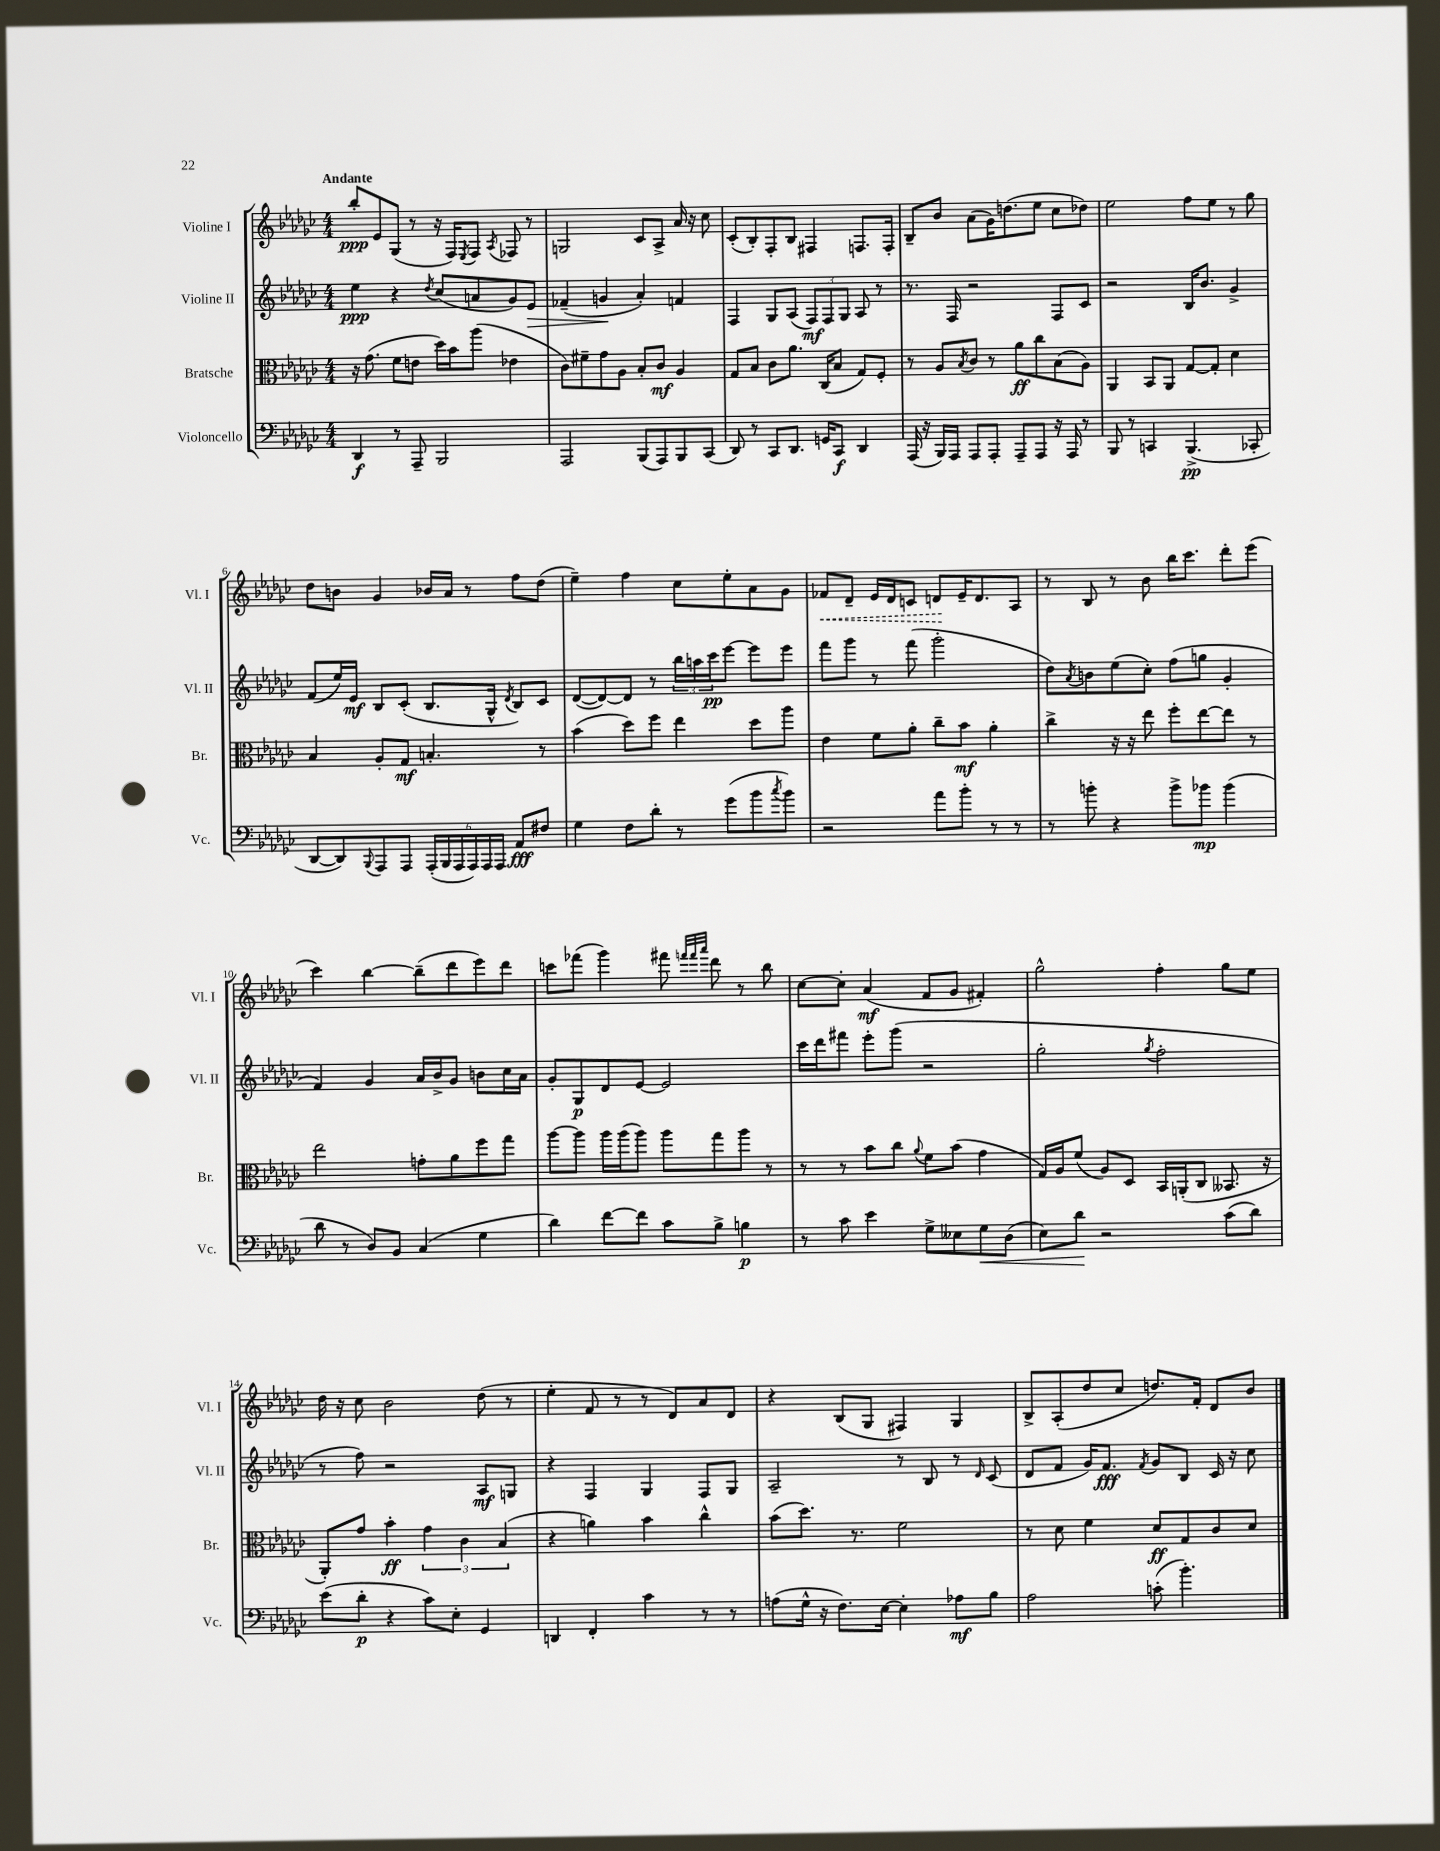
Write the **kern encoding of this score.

**kern	**dynam	**kern	**dynam	**kern	**dynam	**kern	**dynam
*part4	*part4	*part3	*part3	*part2	*part2	*part1	*part1
*staff4	*staff4	*staff3	*staff3	*staff2	*staff2	*staff1	*staff1
*I"Violoncello	*	*I"Bratsche	*	*I"Violine II	*	*I"Violine I	*
*I'Vc.	*	*I'Br.	*	*I'Vl. II	*	*I'Vl. I	*
*clefF4	*	*clefC3	*	*clefG2	*	*clefG2	*
*k[b-e-a-d-g-c-]	*	*k[b-e-a-d-g-c-]	*	*k[b-e-a-d-g-c-]	*	*k[b-e-a-d-g-c-]	*
*M4/4	*	*M4/4	*	*M4/4	*	*M4/4	*
=1	=1	=1	=1	=1	=1	=1	=1
!	!	!	!	!	!	!LO:TX:a:B:t=Andante	!
4DD-/	f	16r	.	4ee-\	ppp	8bb-'/L	ppp
.	.	(8.g-\	.	.	.	.	.
.	.	.	.	.	.	8e-/	.
8r	.	8f\L	.	4r	.	(8G-/J	.
8AAA-~/	.	8en\J	.	.	.	8r	.
.	.	.	.	8qdd-/	.	.	.
2BBB-/	.	16dd-\LL)	.	(8cc-/L	.	16r	.
.	.	16b-\J	.	.	.	16F/KL)	.
.	.	.	.	.	.	8qE-/	.
.	.	(8aa-\J	.	8an/	.	8F/J	.
.	.	.	.	.	.	8qA-/	.
.	.	4e-X\	.	8g-/)	.	8F-X/	.
!	!	!	!	!	!LO:HP:b	!	!
.	.	.	.	8e-/J	>	8r	.
=2	=2	=2	=2	=2	=2	=2	=2
2AAA-/	.	8c-\L)	.	(4f-X~/	.	2Gn/	.
.	.	8f#X~\	.	.	.	.	.
.	.	8g-\	.	4gn/	.	.	.
.	.	8A-\J	.	.	.	.	.
(8BBB-/L	.	8B-'/L	.	4a-'/)	]	8c-/L	.
8AAA-/)	.	8c-/J	mf	.	.	8A-^/J	.
8BBB-/	.	4A-/	.	4fn/	.	16a-/	.
.	.	.	.	.	.	16r	.
(8CC-/J	.	.	.	.	.	8cc-\	.
=3	=3	=3	=3	=3	=3	=3	=3
8DD-/)	.	8G-/L	.	4F/	.	(8c-'/L	.
8r	.	8B-/J	.	.	.	8B-'/)	.
8CC-/L	.	8c-\L	.	8G-/L	.	8F'/	.
8.DD-/J	.	8.a-\J	.	(8A-/J	.	8B-/J	.
.	.	.	.	12F/L)	mf	4F#X/	.
16GGn/KL	.	(16C-/KL	.	.	.	.	.
.	.	.	.	12F/	.	.	.
8CC-/J	f	8B-/J	.	.	.	.	.
.	.	.	.	12G-/J	.	.	.
4DD-/	.	8G-/L)	.	8A-/	.	8.Fn/L	.
.	.	8F'/J	.	8r	.	.	.
.	.	.	.	.	.	16F'/Jk	.
=4	=4	=4	=4	=4	=4	=4	=4
(16AAA-/	.	8r	.	8.r	.	8B-~/L	.
16r	.	.	.	.	.	.	.
16BBB-/LL)	.	8A-/L	.	.	.	8b-/J	.
16AAA-/JJ	.	.	.	16F/	.	.	.
.	.	8qB-/	.	.	.	.	.
8AAA-/L	.	8c-/J	.	2r	.	(8a-\L	.
8AAA-'/J	.	8r	.	.	.	16g-\K)	.
.	.	.	.	.	.	(8.ddn\	.
8AAA-~/L	.	8a-\L	ff	.	.	.	.
8AAA-/J	.	8cc-\	.	.	.	8ee-\J	.
16r	.	(8B-\	.	8F/L	.	8cc-\L	.
16AAA-/	.	.	.	.	.	.	.
8r	.	8A-\J)	.	8c-/J	.	8dd-X\J)	.
=5	=5	=5	=5	=5	=5	=5	=5
8BBB-/	.	4AA-/	.	2r	.	2ee-\	.
8r	.	.	.	.	.	.	.
4CCn/	.	8BB-/L	.	.	.	.	.
.	.	8AA-/J	.	.	.	.	.
(4.BBB-^/	pp	[8G-/L	.	16B-/KL	.	8ff\L	.
.	.	.	.	8.b-/J	.	.	.
.	.	8G-'/J]	.	.	.	8ee-\J	.
.	.	4d-\	.	4g-^/	.	8r	.
8CC-X'/	.	.	.	.	.	8gg-\	.
!!LO:LB:g=z
=6	=6	=6	=6	=6	=6	=6	=6
[8DD-/L	.	4B-/	.	(8f/L	.	8dd-\L	.
8DD-/])	.	.	.	16ee-/L)	.	8bn\J	.
.	.	.	.	16e-/JJ	mf	.	.
8qqBBB-/	.	.	.	.	.	.	.
8AAA-/	.	8A-'/L	.	8B-/L	.	4g-/	.
8AAA-/J	.	8G-/J	mf	(8c-'/J	.	.	.
(24AAA-'/LL	.	4.Bn'/	.	8.B-/L	.	16b-X/LL	.
24BBB-/	.	.	.	.	.	.	.
.	.	.	.	.	.	16a-/JJ	.
24AAA-/	.	.	.	.	.	.	.
24AAA-/)	.	.	.	.	.	8r	.
24AAA-/	.	.	.	.	.	.	.
.	.	.	.	16G-^^/Jk	.	.	.
24AAA-/JJ	.	.	.	.	.	.	.
.	.	.	.	8qd-/	.	.	.
8AA-/L	fff	.	.	8B-/L)	.	8ff\L	.
8F#X/J	.	8r	.	8c-/J	.	(8dd-\J	.
=7	=7	=7	=7	=7	=7	=7	=7
4G-\	.	(4b-\	.	([8d-/L	.	4ee-~\)	.
.	.	.	.	8d-/_)	.	.	.
8F\L	.	8dd-\L)	.	8d-/J]	.	4ff\	.
8d-'\J	.	8ff\J	.	8r	.	.	.
8r	.	4ee-\	.	24bb-\LL	.	8cc-\L	.
.	.	.	.	24aan\	.	.	.
.	.	.	.	24ccc-\J	pp	.	.
(8g-\L	.	.	.	[8eee-\J	.	8ee-'\	.
8b-\	.	8dd-\L	.	8eee-\L]	.	8a-\	.
8qcc-/	.	.	.	.	.	.	.
8b-\J)	.	8aa-\J	.	8eee-\J	.	8g-\J	.
=8	=8	=8	=8	=8	=8	=8	=8
!	!	!	!	!	!	!	!LO:HP:b
2r	.	4e-\	.	8fff\L	.	8f-X/L	<
.	.	.	.	8ggg-\J	.	8d-~/J	.
.	.	8f\L	.	8r	.	16e-/LL	.
.	.	.	.	.	.	16d-/J	.
.	.	8a-'\J	.	(8fff\	.	8cn/J	.
8a-\L	.	8cc-~\L	.	2ggg-'\	.	8dn/L	.
8b-'\J	.	8b-\J	mf	.	.	16e-~/K	[
.	.	.	.	.	.	8.d/	.
8r	.	4a-'\	.	.	.	.	.
8r	.	.	.	.	.	8A-/J	.
=9	=9	=9	=9	=9	=9	=9	=9
8r	.	4cc-^\	.	8dd-\L)	.	8r	.
.	.	.	.	8qa-/	.	.	.
8bn'\	.	.	.	8bn\	.	8B-/	.
4r	.	16r	.	(8ee-\	.	8r	.
.	.	16r	.	.	.	.	.
.	.	8ee-\	.	8cc-'\J)	.	8b-\	.
8b^\L	.	8ff'\L	.	(8ff\L	.	16bb-\KL	.
.	.	.	.	.	.	8.ccc-\J	.
8b-X\J	mp	[8ee-\	.	8ggn\J	.	.	.
(4b-\	.	8ee-\J]	.	4g-'/	.	8ddd-'\L	.
.	.	8r	.	.	.	(8eee-\J	.
!!LO:LB:g=z
=10	=10	=10	=10	=10	=10	=10	=10
8d-\	.	2ee-\	.	4f/)	.	4ccc-\)	.
8r	.	.	.	.	.	.	.
8D-/L)	.	.	.	4g-/	.	[4bb-\	.
8BB-/J	.	.	.	.	.	.	.
(4C-/	.	8gn'\L	.	16a-/LL	.	(8bb-~\L]	.
.	.	.	.	16b-^/J	.	.	.
.	.	8a-\	.	8g-/J	.	8ddd-\	.
4G-\	.	8ff\	.	8bn\L	.	8eee-\)	.
.	.	8gg-\J	.	16cc-\L	.	8ddd-\J	.
.	.	.	.	16a-\JJ	.	.	.
=11	=11	=11	=11	=11	=11	=11	=11
4d-\)	.	[8aa-\L	.	8g-'/L	.	8cccn\L	.
.	.	8aa-\J]	.	8G-/	p	(8fff-X\J	.
[8f\L	.	16aa-\LL	.	8d-/	.	4ggg-\)	.
.	.	(16aa-\J	.	.	.	.	.
8f\J]	.	8aa-\J)	.	[8e-/J	.	.	.
8c-\L	.	8aa-\L	.	2e-/]	.	8fff#X\	.
.	.	.	.	.	.	32qqfffn/LLL	.
.	.	.	.	.	.	32qqfff/	.
.	.	.	.	.	.	32qqaaa-/JJJ	.
8B-^\J	.	8gg-\	.	.	.	8ddd-\	.
4Bn\	p	8aa-\J	.	.	.	8r	.
.	.	8r	.	.	.	8bb-\	.
=12	=12	=12	=12	=12	=12	=12	=12
8r	.	8r	.	16ccc-\LL	.	[8cc-\L	.
.	.	.	.	16ddd-\J	.	.	.
8c-\	.	8r	.	8fff#X\J	.	8cc-'\J]	.
4e-\	.	8b-\L	.	8eee-'\L	.	(4a-/	mf
.	.	8cc-\J	.	(8ggg-\J	.	.	.
.	.	8qqa-/	.	.	.	.	.
8G-^\L	.	8f\L	.	2r	.	8f/L	.
8E--X\	.	(8b-\J	.	.	.	8g-/J	.
!	!LO:HP:b	!	!	!	!	!	!
8G-\	<	4g-\	.	.	.	4f#X'/)	.
(8D-\J	.	.	.	.	.	.	.
=13	=13	=13	=13	=13	=13	=13	=13
8E-\L)	.	16G-/LL)	.	2gg-'\	.	2gg-^^\	.
.	.	16A-/J	.	.	.	.	.
8d-\J	.	(8f/J	.	.	.	.	.
2r	[	8A-/L)	.	.	.	.	.
.	.	8D-/J	.	.	.	.	.
.	.	.	.	8qgg-/	.	.	.
.	.	16BB-/LL	.	2ff'\	.	4ff'\	.
.	.	(16AAn'/J	.	.	.	.	.
.	.	8C-/J	.	.	.	.	.
(8c-\L	.	8.BB--X/	.	.	.	8gg-\L	.
8d-\J)	.	.	.	.	.	8ee-\J	.
.	.	16r	.	.	.	.	.
!!LO:LB:g=z
=14	=14	=14	=14	=14	=14	=14	=14
(8e-\L	.	8AA-'/L)	.	8r	.	16dd-\	.
.	.	.	.	.	.	16r	.
8d-'\J	p	8g-/J	.	8ff\)	.	8cc-\	.
4r	.	4b-'\	ff	2r	.	2b-\	.
8c-\L)	.	6g-\	.	.	.	.	.
8E-'\J	.	.	.	.	.	.	.
.	.	6c-\	.	.	.	.	.
4GG-/	.	.	.	8A-/L	mf	(8dd-\	.
.	.	(6B-/	.	.	.	.	.
.	.	.	.	8Gn/J	.	8r	.
=15	=15	=15	=15	=15	=15	=15	=15
4DDn/	.	4r	.	4r	.	4ee-'\	.
4FF'/	.	4an\)	.	4F/	.	8f/	.
.	.	.	.	.	.	8r	.
4c-\	.	4b-\	.	4G-/	.	8r	.
.	.	.	.	.	.	8d-/L)	.
8r	.	4cc-^^\	.	8F/L	.	8a-/	.
8r	.	.	.	8G-/J	.	8d-/J	.
=16	=16	=16	=16	=16	=16	=16	=16
(8An\L	.	(8b-\L	.	2A-~/	.	4r	.
16G-^^\Jk	.	8.dd-\J)	.	.	.	.	.
16r	.	.	.	.	.	.	.
8.F\L)	.	.	.	.	.	(8B-/L	.
.	.	8.r	.	.	.	.	.
.	.	.	.	.	.	8G-/J	.
[16E-\Jk	.	.	.	.	.	.	.
4E-'\]	.	2f\	.	8r	.	4F#X/)	.
.	.	.	.	8B-/	.	.	.
8A-X\L	mf	.	.	8r	.	4G-/	.
.	.	.	.	16qqd-/	.	.	.
8B-\J	.	.	.	(8c-/	.	.	.
=17	=17	=17	=17	=17	=17	=17	=17
2A-\	.	8r	.	8d-/L	.	8B-^/L	.
.	.	8d-\	.	8f/J	.	(8A-'/	.
.	.	4f\	.	16g-/KL)	.	8dd-/	.
.	.	.	.	8.f/J	fff	.	.
.	.	.	.	.	.	8cc-/J	.
.	.	.	.	8qf/	.	.	.
(8cn'\	.	8d-/L	ff	8g-/L	.	8.ddn/L)	.
4.b-'\)	.	8G-/	.	8B-/J	.	.	.
.	.	.	.	.	.	16f'/Jk	.
.	.	8c-/	.	16c-/	.	8d-/L	.
.	.	.	.	16r	.	.	.
.	.	8d-/J	.	8cc-\	.	8b-/J	.
==	==	==	==	==	==	==	==
*-	*-	*-	*-	*-	*-	*-	*-
